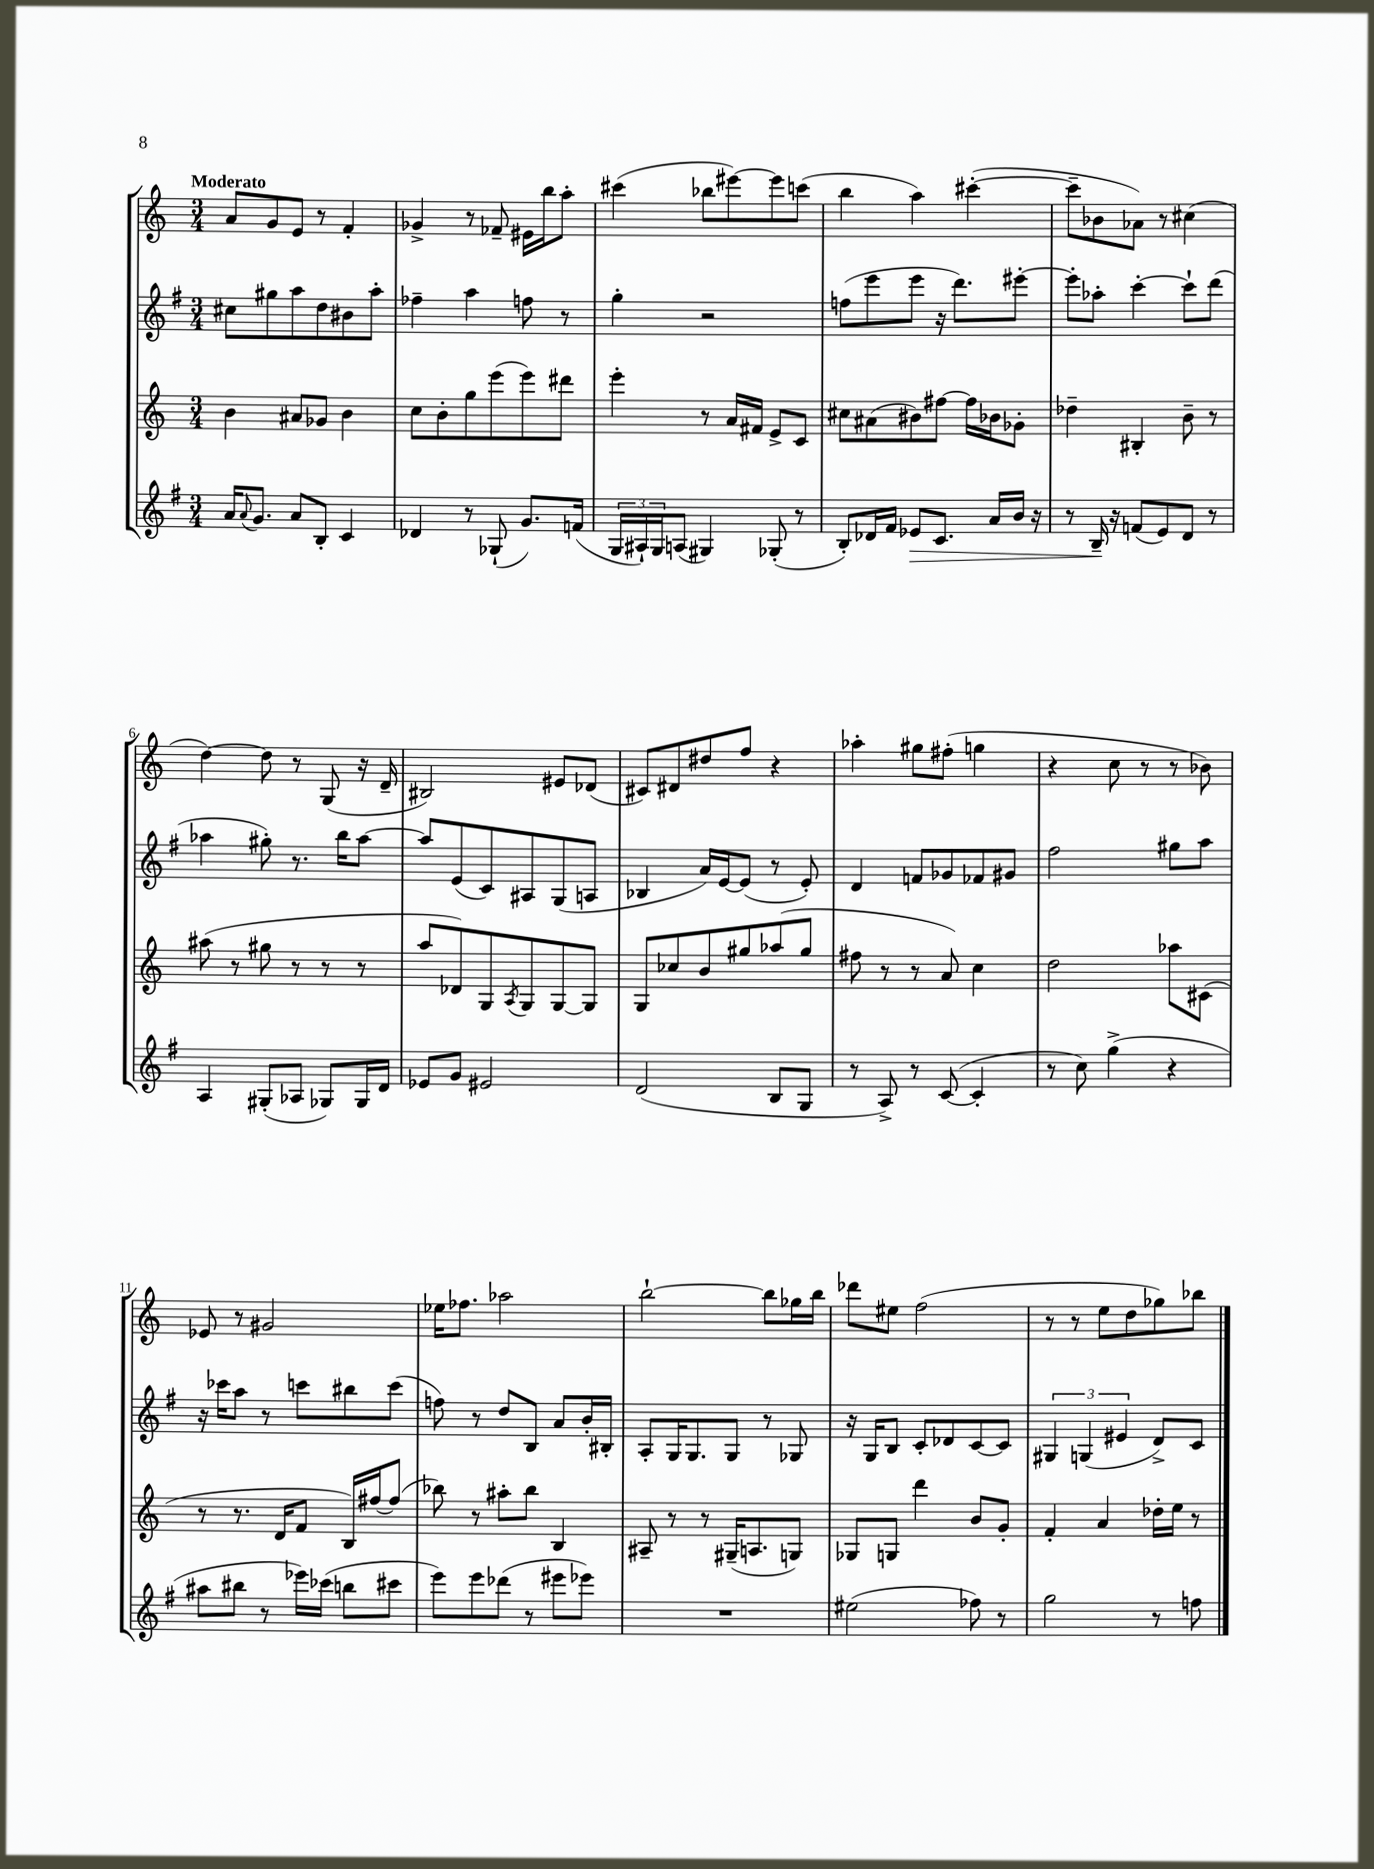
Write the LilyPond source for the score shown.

<<
\new StaffGroup <<
\new Staff = "s0" {
    \clef treble \key c \major \numericTimeSignature \time 3/4 \tempo "Moderato"
    a'8 g'8 e'8 r8 f'4-. |
    ges'4-> r8 fes'8-- eis'16 b''16 a''8-. |
    cis'''4( bes''8 eis'''8~) eis'''8 c'''8( |
    b''4 a''4) cis'''4~-.( |
    cis'''8-- bes'8 aes'8) r8 cis''4( |
    d''4~) d''8 r8 g8( r16 d'16-- |
    bis2) eis'8 des'8( |
    cis'8) dis'8 dis''8 f''8 r4 |
    aes''4-. gis''8 fis''8-.( g''4 |
    r4 c''8 r8 r8 bes'8) |
    ees'8 r8 gis'2 |
    ees''16 fes''8. aes''2 |
    b''2~-! b''8 ges''16 b''16 |
    des'''8 eis''8 f''2( |
    r8 r8 e''8 d''8 ges''8) bes''8 \bar "|." |
}
\new Staff = "s1" {
    \clef treble \key g \major \numericTimeSignature \time 3/4
    cis''8 gis''8 a''8 d''8 bis'8 a''8-. |
    fes''4-- a''4 f''8 r8 |
    g''4-. r2 |
    f''8( e'''8 e'''8 r16 d'''8.) eis'''8~-. |
    eis'''8-. aes''8-. c'''4~-. c'''8-! d'''8( |
    aes''4 gis''8-.) r8. b''16 aes''8~ |
    aes''8 e'8( c'8) ais8 g8( a8 |
    bes4 a'16) e'16~ e'8( r8 e'8-.) |
    d'4 f'8 ges'8 fes'8 gis'8 |
    fis''2 gis''8 a''8 |
    r16 ces'''16 a''8 r8 c'''8 bis''8 c'''8( |
    f''8) r8 d''8 b8 a'8 b'16-. bis16-. |
    a8-. g16 g8. g8 r8 ges8 |
    r16 g16 b8 c'8-. des'8 c'8~ c'8 |
    \tuplet 3/2 { gis4 g4( eis'4 } d'8->) c'8 \bar "|." |
}
\new Staff = "s2" {
    \clef treble \key c \major \numericTimeSignature \time 3/4
    b'4 ais'8 ges'8 b'4 |
    c''8 b'8-. g''8 e'''8( e'''8) dis'''8 |
    e'''4-. r8 a'16 fis'16 e'8-> c'8 |
    cis''8 ais'8( bis'8) fis''8~ fis''16 bes'16 ges'8-. |
    des''4-- bis4-. b'8-- r8 |
    ais''8( r8 gis''8 r8 r8 r8 |
    a''8 des'8) g8 \acciaccatura { a8 } g8 g8~ g8 |
    g8 ces''8 b'8 gis''8 aes''8( gis''8 |
    fis''8 r8 r8 a'8) c''4 |
    d''2 aes''8 cis'8( |
    r8 r8. d'16 f'8 b16) fis''16~ fis''8( |
    bes''8) r8 ais''8-. bes''8 b4 |
    ais8-- r8 r8 gis16--( a8. g8) |
    ges8 g8 d'''4 b'8 g'8-. |
    f'4-. a'4 des''16-. e''16 r8 \bar "|." |
}
\new Staff = "s3" {
    \clef treble \key g \major \numericTimeSignature \time 3/4
    a'16 \appoggiatura { a'8 } g'8. a'8 b8-. c'4 |
    des'4 r8 ges8-!( g'8.) f'16( |
    \tuplet 3/2 { g16 ais16-!) g16 } a8( gis4) ges8-.( r8 |
    b8-.) des'16 fis'16 ees'8\> c'8. a'16 b'16 r16 |
    r8 b16--\! r16 f'8( e'8) d'8 r8 |
    a4 gis8-.( aes8 ges8) ges16 d'16 |
    ees'8 g'8 eis'2 |
    d'2( b8 g8 |
    r8 a8->) r8 c'8~( c'4-. |
    r8 c''8) g''4->( r4 |
    ais''8 bis''8 r8 ees'''16) ces'''16( b''8 cis'''8 |
    e'''8) e'''8 des'''8( r8 eis'''8 ees'''8) |
    R2. |
    eis''2( fes''8) r8 |
    g''2 r8 f''8 \bar "|." |
}
>>
>>
